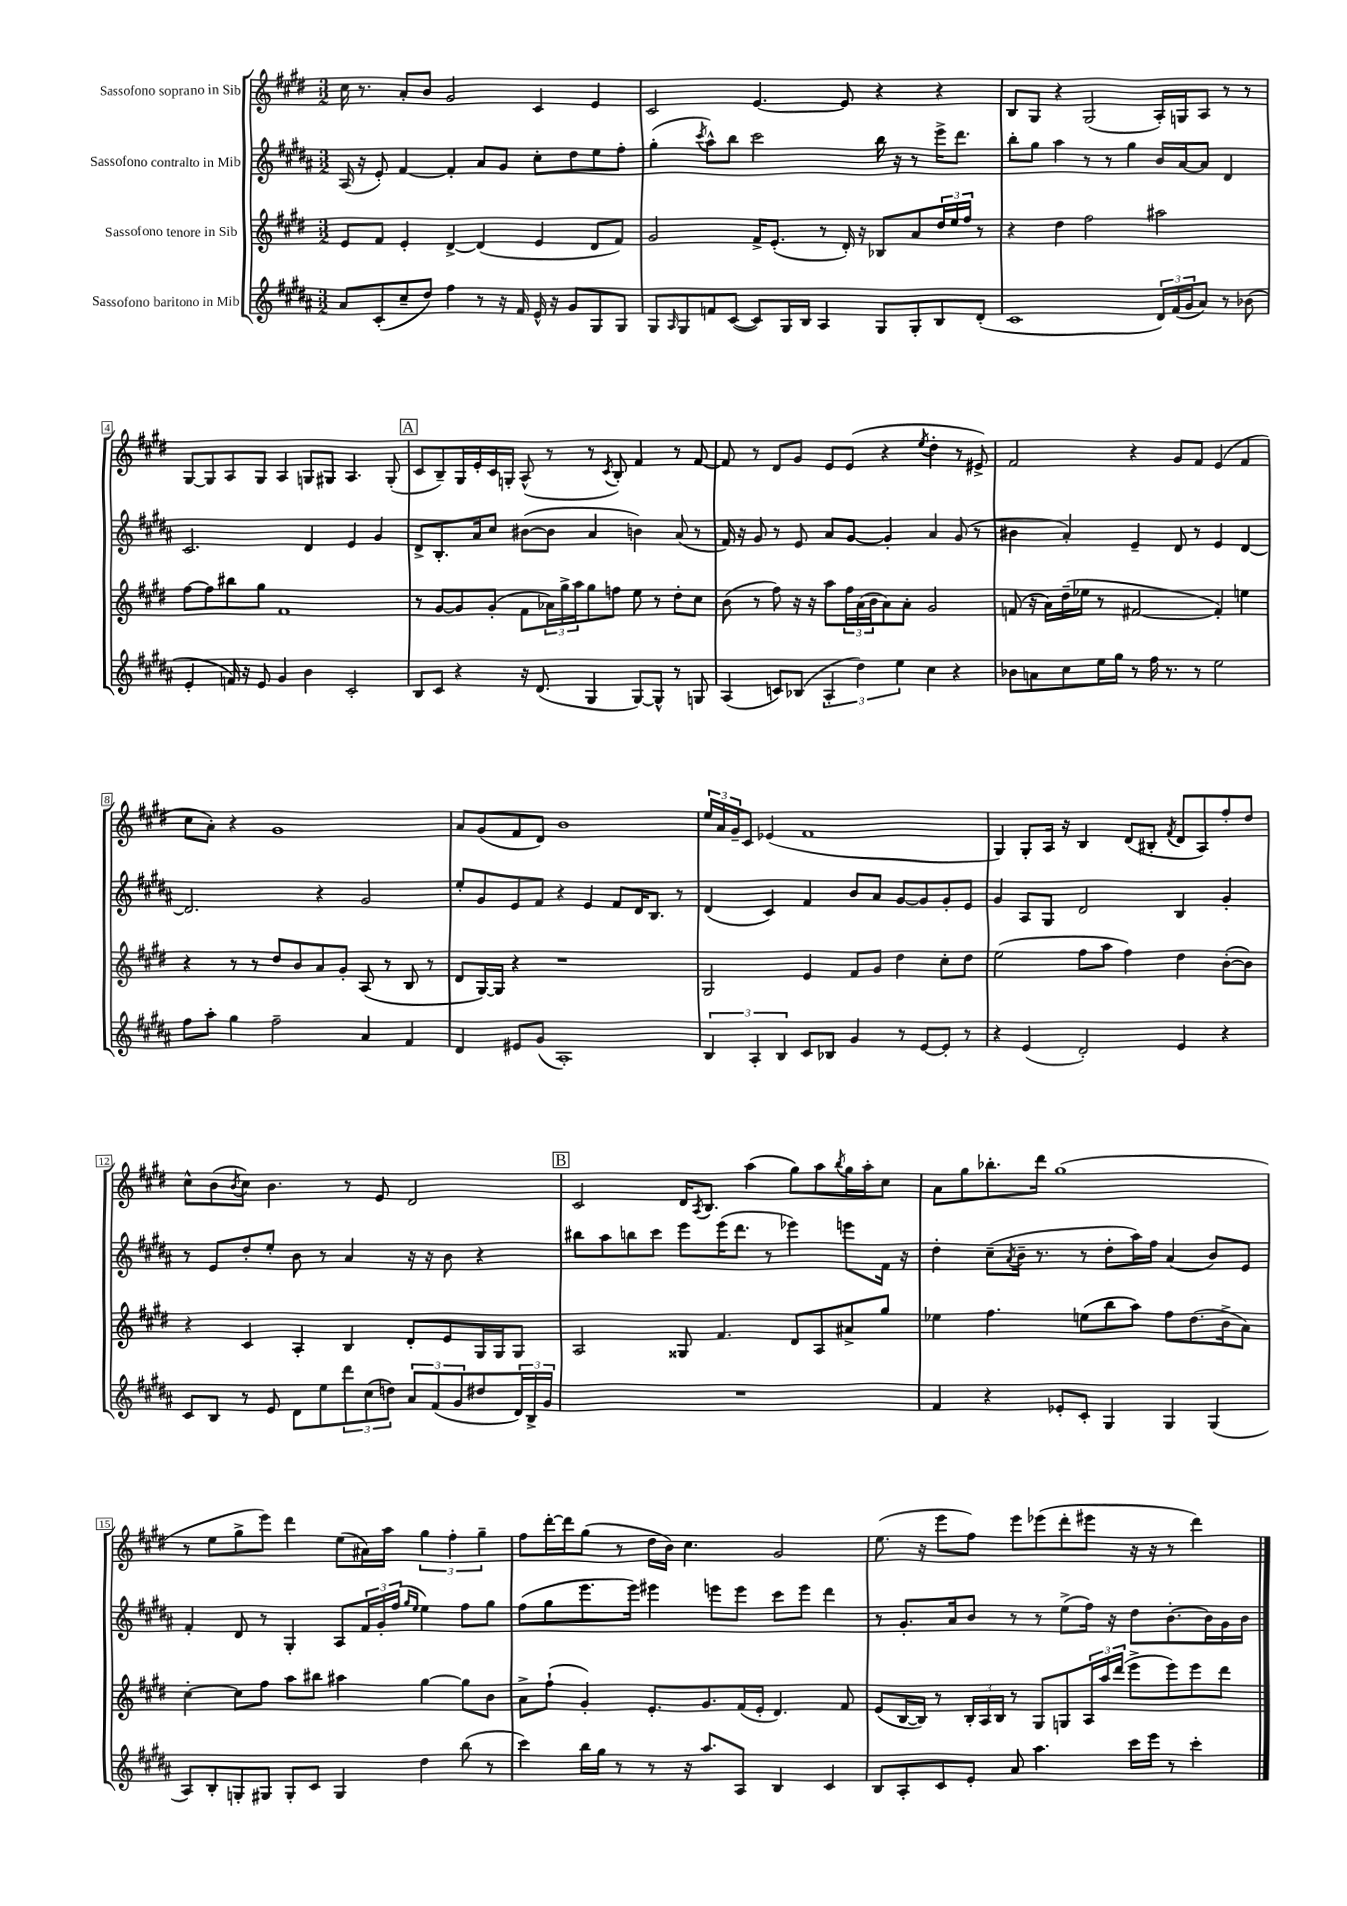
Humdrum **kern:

**kern	**kern	**kern	**kern
*part4	*part3	*part2	*part1
*staff4	*staff3	*staff2	*staff1
*I"Sassofono baritono in Mib	*I"Sassofono tenore in Sib	*I"Sassofono contralto in Mib	*I"Sassofono soprano in Sib
*clefG2	*clefG2	*clefG2	*clefG2
*k[f#c#g#d#a#]	*k[f#c#g#d#]	*k[f#c#g#d#a#]	*k[f#c#g#d#]
*M3/2	*M3/2	*M3/2	*M3/2
=1	=1	=1	=1
8a#/L	8e/L	(16A#/	16cc#\
.	.	16r	8.r
(8c#'/	8f#/J	8e'/)	.
8cc#~/	4e'/	[4f#/	8a'/L
8dd#/J)	.	.	8b/J
4ff#\	[4d#^/	4f#'/]	2g#/
8r	(4d#/]	8a#/L	.
16r	.	8g#/J	.
16f#/	.	.	.
16e^^/	4e/	8cc#'\L	4c#/
16r	.	.	.
8g#/L	.	8dd#\	.
8G#/	8d#/L	8ee\	4e/
8G#/J	8f#/J)	8ff#'\J	.
=2	=2	=2	=2
8G#/L	2g#/	(4gg#'\	2c#/
16qqA#/	.	.	.
8G#/	.	.	.
.	.	8qccc#/	.
8fn/	.	8aa#^^\L)	.
([8c#/J	.	8bb\J	.
8c#/L])	16f#^/KL	2ccc#\	[4.e/
.	(8.e'/J	.	.
16G#/L	.	.	.
16B/JJ	.	.	.
4A#/	8r	.	.
.	16d#'/)	.	8e/]
.	16r	.	.
8G#/L	8B-X/L	16bb\	4r
.	.	16r	.
8G#'/	8a/	8r	.
8B/	24dd#/L	16eee^\KL	4r
.	24ee/	.	.
.	.	8.ddd#\J	.
.	24ff#/JJ	.	.
(8d#'/J	8r	.	.
=3	=3	=3	=3
1c#	4r	8bb'\L	8B/L
.	.	8gg#\J	8G#/J
.	4dd#\	4aa#\	4r
.	2ff#\	8r	(2G#/
.	.	8r	.
.	.	4gg#\	.
24d#/LL)	2aa#X\	16b/LL	16A'/LL)
(24f#/	.	.	.
.	.	[16a#/J	16Gn/J
24g#/J	.	.	.
8a#/J)	.	8a#/J]	8A/J
8r	.	4d#/	8r
(8b-X\	.	.	8r
!!LO:LB:g=z
=4	=4	=4	=4
4e'/	[8ff#\L	2.c#/	[8G#/L
.	8ff#\]	.	8G#/]
16fn/)	8bb#X\	.	8A/
16r	.	.	.
8e/	8gg#\J	.	8G#/J
4g#/	1f#	.	4A/
4b\	.	4d#/	8Gn/L
.	.	.	8G#X/J
2c#'/	.	4e/	4.A/
.	.	4g#/	.
.	.	.	(8G#'/
!!LO:REH:place=s1:t=A
=5	=5	=5	=5
8B/L	8r	8d#^/L	8c#/L
8c#/J	[8g#/L	8.B'/	8B~/)
4r	8g#/]	.	16G#/L
.	.	16a#/k	16e'/
.	(8g#'/J	8cc#/J	16c#/
.	.	.	16Gn'/JJ
16r	8f#\L	([8b#X\L	(8A^^/
(8.d#/	.	.	.
.	24a-X\L)	8b#\J]	8r
.	24gg#^\	.	.
.	24aa\J	.	.
4G#/	8gg#\	4a#/	8r
.	.	.	8qc#/
.	8ffn\J	.	8B'/)
[8G#/L)	8ee\	4bn\)	4f#/
8G#^^/J]	8r	.	.
8r	8dd#'\L	(8a#/	8r
8Gn/	8cc#\J	8r	[8f#/
=6	=6	=6	=6
(4A#/	(8b\	16f#/)	8f#/]
.	.	16r	.
.	8r	8g#/	8r
8cn/L)	8ff#\)	8r	8d#/L
(8B-X/J	16r	8e/	8g#/J
.	16r	.	.
6A#'/	8aa\L	8a#/L	8e/L
.	24ff#\L	[8g#/J	(8e/J
6dd#\)	(24a\	.	.
.	24b\J	.	.
.	8a\)	4g#'/]	4r
6ee\	.	.	.
.	8a'\J	.	.
.	.	.	8qee/
4cc#\	2g#/	4a#/	4dd#'\
4r	.	(8g#/	8r
.	.	8r	8e#X^/)
=7	=7	=7	=7
8b-X\L	(8fn/	4b#X\	2f#/
8an\	16r	.	.
.	16a\LL)	.	.
8cc#\	(16dd#~\	4a#'/)	.
.	16ee-X\JJ	.	.
16ee\L	8r	.	.
16gg#\JJ	.	.	.
8r	[2f#X/	4e~/	4r
16ff#\	.	.	.
8.r	.	.	.
.	.	8d#/	8g#/L
8r	.	8r	8f#/J
2ee\	4f#'/])	4e/	(4e/
.	4een\	[4d#/	4f#/
!!LO:LB:g=z
=8	=8	=8	=8
8ff#\L	4r	2.d#/]	8cc#\L
8aa#'\J	.	.	8a'\J)
4gg#\	8r	.	4r
.	8r	.	.
2ff#~\	8dd#/L	.	1g#
.	8b/	.	.
.	8a/	4r	.
.	8g#'/J	.	.
4a#/	(8A/	2g#/	.
.	8r	.	.
4f#/	8B/	.	.
.	8r	.	.
=9	=9	=9	=9
4d#/	8d#/L	8ee'/L	8a/L
.	[16G#/L)	8g#/	(8g#/
.	16G#/JJ]	.	.
8e#X/L	4r	8e/	8f#/
(8g#/J	.	8f#/J	8d#/J)
1A#')	1r	4r	1b
.	.	4e/	.
.	.	8f#/L	.
.	.	16d#/K	.
.	.	8.B/J	.
.	.	8r	.
=10	=10	=10	=10
6B/	2G#/	(4d#/	24ee/LL
.	.	.	24a/
.	.	.	24g#~/J
.	.	.	8c#/J
6A#'/	.	.	.
.	.	4c#/)	(4e-X/
6B/	.	.	.
8c#/L	4e/	4f#/	1f#
8B-X/J	.	.	.
4g#/	8f#/L	8b/L	.
.	8g#/J	8a#/J	.
8r	4dd#\	[8g#/L	.
[8e/L	.	8g#/]	.
8e'/J]	8cc#'\L	8g#'/	.
8r	8dd#\J	8e/J	.
=11	=11	=11	=11
4r	(2ee\	4g#/	4G#/)
(4e/	.	8A#/L	8G#'/L
.	.	8G#/J	16A/Jk
.	.	.	16r
2d#'/)	8ff#\L	2d#/	4B/
.	8aa\J	.	.
.	4ff#\)	.	(8d#/L
.	.	.	8B#X'/J
.	.	.	8qf#/
4e/	4dd#\	4B/	8d#/L
.	.	.	8A/)
4r	([8b'\L	4g#'/	8ff#'/
.	8b\J])	.	8dd#/J
!!LO:LB:g=z
=12	=12	=12	=12
8c#/L	4r	8r	8cc#^^\L
8B/J	.	8e/L	(8b\
.	.	.	8qb/
8r	4c#/	8dd#'/	8cc#\J)
8e/	.	8ee'/J	4.b\
8d#\L	4A'/	8b\	.
8ee\	.	8r	.
12ddd#\	4B/	4a#/	8r
(12cc#\	.	.	.
.	.	.	8e/
12ddn\J)	.	.	.
12a#/L	8d#'/L	16r	2d#/
.	.	16r	.
(12f#/	.	.	.
.	8e/	8b\	.
12g#/	.	.	.
8dd#X/	16G#/L	4r	.
.	16G#/J	.	.
24d#/L)	8G#/J	.	.
24B^/	.	.	.
24g#/JJ	.	.	.
!!LO:REH:place=s1:t=B
=13	=13	=13	=13
1.r	2A/	8bb#X\L	2c#/
.	.	8aa#\	.
.	.	8bbn\	.
.	.	8ccc#\J	.
.	8G##X/	8eee\L	16d#/KL
.	.	.	8qA/
.	.	.	8.B/J
.	4.f#/	(16eee\K	.
.	.	8.ddd#\J	.
.	.	.	(4aa\
.	.	8r	.
.	8d#/L	4eee-X\)	8gg#\L)
.	8A/	.	8aa\
.	.	.	8qbb/
.	8a#X^/	8eeen\L	16gg#\L
.	.	.	16aa'\J
.	8gg#/J	16f#\Jk	8cc#\J
.	.	16r	.
=14	=14	=14	=14
4f#/	4ee-X\	4dd#'\	8a\L
.	.	.	8gg#\
4r	4.ff#\	(8cc#~\L	8.bb-X'\
.	.	8qa#/	.
.	.	16b~\Jk	.
.	.	8.r	16ddd#\Jk
8e-X'/L	.	.	(1gg#
8c#'/J	(8een\L	8r	.
4G#/	8bb\	8dd#'\L	.
.	8aa\J)	16aa#\L)	.
.	.	16ff#\JJ	.
4G#/	8ff#\L	(4a#/	.
.	(8.dd#\	.	.
(4G#/	.	8b/L)	.
.	16b^\k	.	.
.	8a\J)	8e/J	.
!!LO:LB:g=z
=15	=15	=15	=15
8A#/L)	[4cc#'\	4f#'/	8r
8B'/	.	.	8ee\L
8Gn'/	8cc#\L]	8d#/	8gg#^\
8G#X/J	8ff#\J	8r	8eee\J)
8G#'/L	8aa\L	4G#'/	4ddd#\
8c#/J	8bb#X\J	.	.
4G#/	4aa#X\	8A#/L	(8ee\L
.	.	24f#/L	16a#X\L)
.	.	24g#'/	.
.	.	.	16aa\JJ
.	.	(24ff#/JJ	.
.	.	16qqgg#/LL	.
.	.	16qqee/JJ	.
4dd#\	[4gg#\	4ee\)	6gg#\
.	.	.	6ff#'\
(8bb\	8gg#\L]	8ff#\L	.
.	.	.	6gg#~\
8r	8b\J	8gg#\J	.
=16	=16	=16	=16
4ccc#\)	8a^\L	(8ff#\L	8ff#\L
.	(8ff#`\J	8gg#\	[16ddd#'\L
.	.	.	16ddd#\J]
16bb\LL	4g#'/)	8.eee\	(8gg#\J
16gg#\JJ	.	.	.
8r	.	.	8r
.	.	16eee\Jk)	.
8r	8.e'/L	4eee#X\	16dd#\LL
.	.	.	16b\JJ)
16r	.	.	4.cc#\
8.aa#/L	8.g#/	.	.
.	.	8eeen\L	.
8A#/J	(16f#/L	8eee\J	.
.	16e'/JJ	.	.
4B/	4.d#/)	8ccc#\L	2g#/
.	.	8eee\J	.
4c#/	.	4ddd#\	.
.	8f#/	.	.
=17	=17	=17	=17
8B/L	(8e/L	8r	(8.ee\
8A#'/	[16B/L	8.g#'/L	.
.	16B/JJ])	.	16r
8c#/	8r	.	8eee\L
.	.	16a#/k	.
8e'/J	24B'/LL	8b/J	8ff#\J)
.	24A/	.	.
.	24B/JJ	.	.
8a#/	8r	8r	8eee\L
4.aa#\	8G#/L	8r	(8eee-X\
.	8Gn/	(8ee^\L	8ddd#'\
.	24A/L	16ff#\Jk)	8eee#X\J
.	24aa/	.	.
.	.	16r	.
.	(24ddd#/JJ	.	.
16ccc#\LL	8eee^\L	8dd#\L	16r
16eee\JJ	.	.	16r
8r	8eee\)	[8.b'\	8r
4ccc#'\	8eee\	.	4ddd#\)
.	.	16b\L]	.
.	8ddd#\J	16g#\	.
.	.	16b\JJ	.
==	==	==	==
*-	*-	*-	*-
